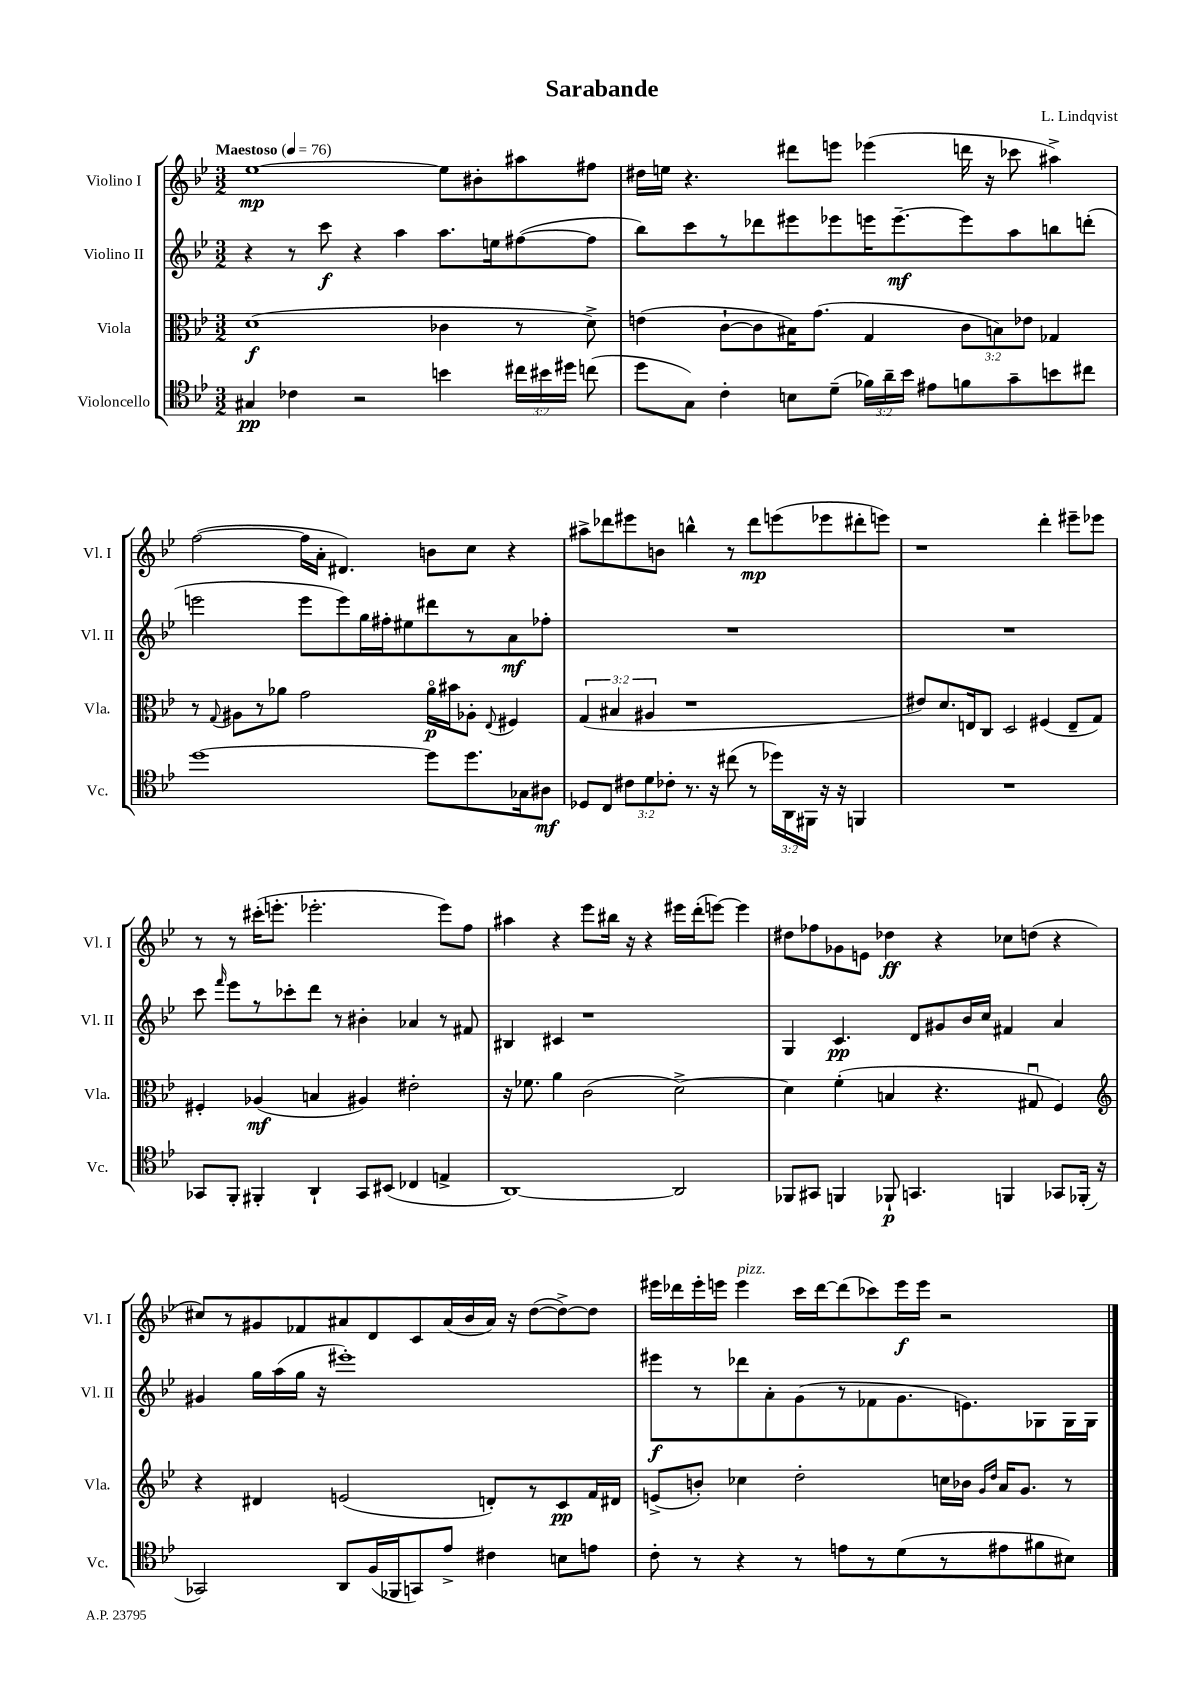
\header { title = "Sarabande" composer = "L. Lindqvist" }
<<
\new StaffGroup <<
\new Staff = "s0" \with { instrumentName = "Violino I" shortInstrumentName = "Vl. I" } {
    \clef treble \key bes \major \numericTimeSignature \time 3/2 \tempo "Maestoso" 4 = 76
    \autoBeamOff ees''1~\mp ees''8[ bis'8-. ais''8 fis''8] |
    dis''16[ e''16] r4. dis'''8[ e'''8] ees'''4( d'''16 r16 ces'''8 ais''4->) |
    f''2~( f''16[ a'16]-. dis'4.) b'8[ c''8] r4 |
    ais''8[-> des'''8 eis'''8 b'8] b''4-^ r8 des'''8[\mp e'''8( ees'''8 dis'''8-. e'''8]) |
    r1 d'''4-. eis'''8[-- ees'''8] |
    r8 r8 cis'''16[-.( e'''8.]-. ees'''2.-. ees'''8[) f''8] |
    ais''4 r4 ees'''8[ bis''16] r16 r4 eis'''16[ d'''16-.( e'''8]~) e'''4 |
    dis''8[ fes''8 ges'8 e'8] des''4\ff r4 ces''8[ d''8]( r4 |
    cis''8[) r8 gis'8 fes'8 ais'8 d'8 c'8 ais'16( bes'16 ais'16]) r16 d''8[~( d''8~->) d''8] |
    eis'''16[ des'''16 eis'''16-. e'''16] e'''4^\markup { \italic "pizz." } c'''16[ des'''16~ des'''8( ces'''8) e'''16\f e'''16] r2 \bar "|." |
}
\new Staff = "s1" \with { instrumentName = "Violino II" shortInstrumentName = "Vl. II" } {
    \clef treble \key bes \major \numericTimeSignature \time 3/2
    \autoBeamOff r4 r8 c'''8\f r4 a''4 a''8.[ e''16 fis''8~( fis''8] |
    bes''8[) c'''8 r8 des'''8 eis'''8 ees'''8 e'''16 e'''8.~--\mf e'''8 a''8 b''8 d'''8]-.( |
    e'''2 e'''8[ e'''8) g''16 fis''16-. eis''8 dis'''8 r8 a'8\mf fes''8]-. |
    R1. |
    R1. |
    c'''8 \grace { f'''16 } ees'''8[ r8 ces'''8-. d'''8] r8 bis'4-. aes'4 r8 fis'8 |
    bis4 cis'4 r1 |
    g4 c'4.\pp d'8[ gis'8 bes'16 c''16] fis'4 a'4 |
    gis'4 g''16[ a''16( g''16] r16 eis'''1-.) |
    eis'''8[\f r8 des'''8 a'8-. g'8( r8 fes'8 g'8. e'8.) ges8 ges16 ges16] \bar "|." |
}
\new Staff = "s2" \with { instrumentName = "Viola" shortInstrumentName = "Vla." } {
    \clef alto \key bes \major \numericTimeSignature \time 3/2 \override Staff.TupletNumber.text = #tuplet-number::calc-fraction-text
    \autoBeamOff d'1\f( ces'4 r8 d'8->) |
    e'4( c'8[~-! c'8 bis16) g'8.]( g4 \tuplet 3/2 { c'8[ b8) ees'8] } ges4 |
    r8 \appoggiatura { g8 } ais8[ r8 aes'8] g'2 aes'16[\flageolet\p bis'16 aes8]-. \appoggiatura { ees8 } fis4 |
    \tuplet 3/2 { g4( bis4 ais4 } r1 |
    eis'8[) d'8. e16 c8] d2 fis4( e8[-- g8]) |
    fis4-. aes4\mf( b4 ais4) eis'2-. |
    r16 fes'8. a'4 c'2( d'2~->) |
    d'4 f'4-.( b4 r4. gis8\downbow f4) |
    \clef treble r4 dis'4 e'2( d'8[-.) r8 c'8\pp f'16 dis'16] |
    e'8[->( b'8]-.) ces''4 d''2-. c''16[ bes'16] \grace { g'16[ d''16] } a'16[ g'8.] r8 \bar "|." |
}
\new Staff = "s3" \with { instrumentName = "Violoncello" shortInstrumentName = "Vc." } {
    \clef tenor \key bes \major \numericTimeSignature \time 3/2 \override Staff.TupletNumber.text = #tuplet-number::calc-fraction-text
    \autoBeamOff gis4\pp ces'4 r2 b'4 \tuplet 3/2 { cis''16[ bis'16 dis''16] } c''8( |
    d''8[ g8]) c'4-. b8[ d'8]--( \tuplet 3/2 { fes'16[) a'16-- bes'16] } eis'8[ f'8 g'8-- b'8 cis''8] |
    d''1~ d''8[ d''8. ges16 ais8]\mf |
    des8[ c8] \tuplet 3/2 { cis'8[ d'8 ces'8]-. } r8. r16 cis''8( r8 \tuplet 3/2 { des''16[) a,16 fis,16] } r16 r16 f,4 |
    R1. |
    ges,8[ f,8]-. fis,4-. a,4-! ges,8[ bis,8]( ces4 e4-> |
    a,1~) a,2 |
    fes,8[ gis,8] f,4 fes,8-!\p g,4. f,4 ges,8[ fes,16]-.( r16 |
    ges,2) a,8[ f16( fes,16 g,8) ees'8]-> cis'4 b8[ e'8] |
    c'8-. r8 r4 r8 e'8[ r8 d'8( r8 eis'8 fis'8 bis8]) \bar "|." |
}
>>
>>
\layout { \context { \Score \remove "Bar_number_engraver" } }
